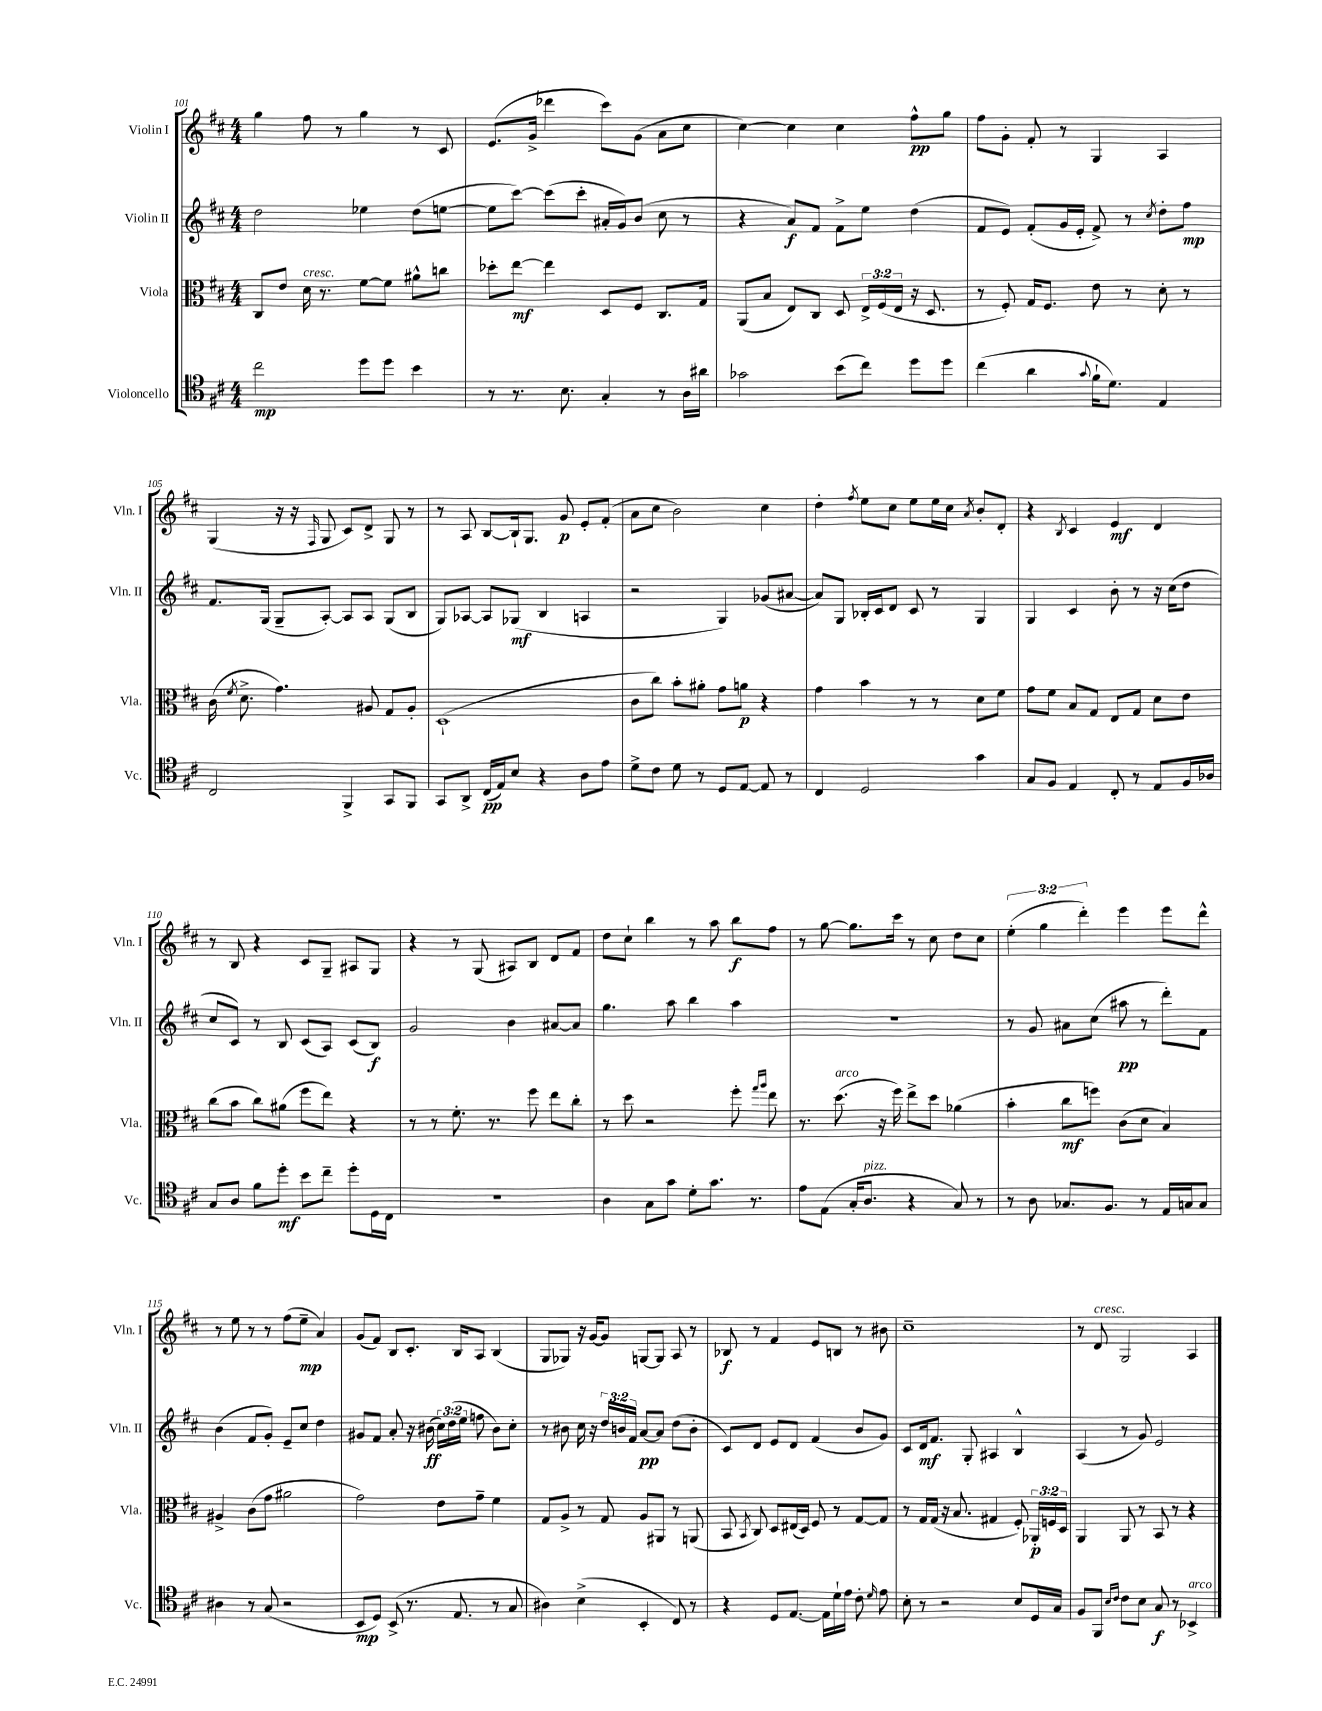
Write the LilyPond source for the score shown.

<<
\new StaffGroup <<
\new Staff = "s0" \with { instrumentName = "Violin I" shortInstrumentName = "Vln. I" } {
    \clef treble \key d \major \numericTimeSignature \time 4/4 \override Staff.TupletNumber.text = #tuplet-number::calc-fraction-text
    \autoBeamOff g''4 fis''8 r8 g''4 r8 cis'8 |
    e'8.[( g'16]-> des'''4 cis'''8[) g'8]( a'8[ cis''8] |
    cis''4~) cis''4 cis''4 fis''8[-^\pp g''8] |
    fis''8[ g'8]-. fis'8-. r8 g4 a4 |
    g4( r16 r16 \grace { fis16 } g8 cis'8[) d'8]-> g8 r8 |
    r8 a8 b8[~ b16-! g8.] g'8\p e'8[-. fis'8]-.( |
    a'8[ cis''8] b'2) cis''4 |
    d''4-. \acciaccatura { fis''8 } e''8[ cis''8] e''8[ e''16 cis''16] \acciaccatura { a'8 } b'8[-. d'8]-. |
    r4 \acciaccatura { b8 } cis'4 e'4\mf d'4 |
    r8 b8 r4 cis'8[ g8]-- ais8[ g8] |
    r4 r8 g8( ais8[) b8] d'8[ fis'8] |
    d''8[ cis''8]-! b''4 r8 a''8 b''8[\f fis''8] |
    r8 g''8~ g''8.[ cis'''16] r8 cis''8 d''8[ cis''8] |
    \tuplet 3/2 { e''4-.( g''4 d'''4-.) } e'''4 e'''8[ d'''8]-^ |
    r8 e''8 r8 r8 fis''8[( e''8]--\mp a'4) |
    g'8[( fis'8]) b8[ cis'8.]-. b16[ a8] b4( |
    g8[ ges8]) r16 g'16[~ g'8] g8[~ g8] a8 r8 |
    bes8\f r8 fis'4 e'8[ b8] r8 bis'8 |
    cis''1-- |
    r8 d'8^\markup { \italic "cresc." } g2 a4 \bar "|." |
}
\new Staff = "s1" \with { instrumentName = "Violin II" shortInstrumentName = "Vln. II" } {
    \clef treble \key d \major \numericTimeSignature \time 4/4 \override Staff.TupletNumber.text = #tuplet-number::calc-fraction-text
    \autoBeamOff d''2 ees''4 d''8[( e''8]~ |
    e''8[ cis'''8]~) cis'''8[( cis'''8]-. ais'16[-. g'16) b'8]( cis''8 r8 |
    r4 a'8[\f) fis'8] fis'8[-> e''8] d''4( |
    fis'8[ e'8]) fis'8[-.( g'16 e'16]-. fis'8->) r8 \acciaccatura { cis''8 } d''8[-. fis''8]\mp |
    fis'8.[ g16]( g8[-- a8]~-.) a8[ a8] g8[( b8] |
    g8[) aes8]~ aes8[ ges8]\mf( b4 a4 |
    r2 g4) ges'8[( ais'8]~ |
    ais'8[) g8] bes16[-. cis'16 d'8] cis'8 r8 g4 |
    g4 cis'4 b'8-. r8 r16 cis''16[( d''8] |
    cis''8[ cis'8]) r8 b8 cis'8[( a8]) cis'8[( b8]\f) |
    g'2 b'4 ais'8[~ ais'8] |
    g''4. a''8 b''4 a''4 |
    R1 |
    r8 g'8 ais'8[ cis''8]( ais''8\pp r8 d'''8[-.) fis'8] |
    b'4( fis'8[ g'8]-.) e'8[-- cis''8] d''4 |
    gis'8[ fis'8] a'8-. r16 bis'16\ff( \tuplet 3/2 { cis''16[) d''16( e''16] } f''8 bis'8[) cis''8]-. |
    r8 bis'8 cis''16 r16 \tuplet 3/2 { d''16[ b'16 fis'16] } a'8[~\pp a'8] d''8[( b'8]-. |
    cis'8[) d'8] e'8[ d'8] fis'4( b'8[ g'8]) |
    cis'8[ d'16\mf fis'8.] g8-. ais4 b4-^ |
    a4( r8 g'8) e'2 \bar "|." |
}
\new Staff = "s2" \with { instrumentName = "Viola" shortInstrumentName = "Vla." } {
    \clef alto \key d \major \numericTimeSignature \time 4/4 \override Staff.TupletNumber.text = #tuplet-number::calc-fraction-text
    \autoBeamOff cis8[ e'8] d'16^\markup { \italic "cresc." } r8. fis'8[~ fis'8] ais'8[-^ c''8] |
    des''8[-. e''8]~\mf e''4 d8[ fis8] cis8.[ g16] |
    a,8[( b8] e8[) cis8] d8 \tuplet 3/2 { e16[-> fis16( e16] } r16 d8. |
    r8 fis8-.) g16[ fis8.] e'8 r8 d'8-. r8 |
    cis'16( \acciaccatura { fis'8 } d'8.-> g'4.) ais8 g8[ ais8]-. |
    d1-!( |
    cis'8[ cis''8]) b'8[-. ais'8]-. g'8[ a'8]\p r4 |
    g'4 b'4 r8 r8 d'8[ fis'8] |
    g'8[ fis'8] b8[ g8] e8[ g8] d'8[ e'8] |
    cis''8[( b'8] cis''8[) ais'8]( fis''8[ e''8]) r4 |
    r8 r8 fis'8.-. r8. fis''8 e''8[ cis''8]-. |
    r8 d''8 r2 fis''8-. \grace { g''16[ a''16] } e''8 |
    r8. d''8.^\markup { \italic "arco" }( r16 fis''16) e''8[-> d''8] aes'4( |
    b'4-. cis''8[\mf f''8]) cis'8[( d'8] b4) |
    ais4-> cis'8[( g'8] ais'2 |
    g'2) e'8[ g'8]-- fis'4 |
    g8[ a8]-> r8 g8 a8[ ais,8] r8 a,8( |
    b,8 \acciaccatura { b,8 } cis8) d8[ eis16( d16]) fis8 r8 g8[~ g8] |
    r8 g16[ g16]( r16 b8. gis4 fis8-.) \tuplet 3/2 { aes,16[-.\p f16 d16] } |
    a,4 a,8 r8 b,8 r8 r4 \bar "|." |
}
\new Staff = "s3" \with { instrumentName = "Violoncello" shortInstrumentName = "Vc." } {
    \clef tenor \key d \major \numericTimeSignature \time 4/4
    \autoBeamOff cis''2\mp d''8[ d''8] b'4 |
    r8 r8. b8. g4-. r8 a16[ ais'16] |
    ges'2 b'8[( cis''8]) d''8[ d''8] |
    cis''4( a'4 \appoggiatura { g'8 } fis'16[-! d'8.]) e4 |
    cis2 fis,4-> g,8[ fis,8] |
    g,8[ a,8]-> cis16[\pp( e16) b8] r4 a8[ e'8] |
    d'8[-> cis'8] d'8 r8 d8[ e8]~ e8 r8 |
    cis4 d2 g'4 |
    g8[ fis8] e4 cis8-. r8 e8[ fis16 aes16] |
    g8[ a8] fis'8[ d''8]-.\mf b'8[ cis''8]-- d''8[-. d16 cis16] |
    R1 |
    a4 g8[ g'8] d'8[-. g'8.] r8. |
    e'8[ e8]( g16[-. a8.]^\markup { \italic "pizz." } r4 g8) r8 |
    r8 a8 ges8.[ fis8.] r8 e16[ g16 g8] |
    ais4 r8 g8( r2 |
    b,8[\mp d8]) b,8->( r8. e8. r8 g8 |
    ais4) b4->( b,4-. cis8) r8 |
    r4 d8[ e8.]~ e16[ d'16-! e'16] cis'8-. \grace { d'16 } e'8 |
    b8-. r8 r2 b8[ d16 g16] |
    fis8[ fis,8] \grace { b16[ cis'16] } cis'8[ b8] g8\f r8 bes,4->^\markup { \italic "arco" } \bar "|." |
}
>>
>>
\layout { \context { \Score currentBarNumber = #101 } }
